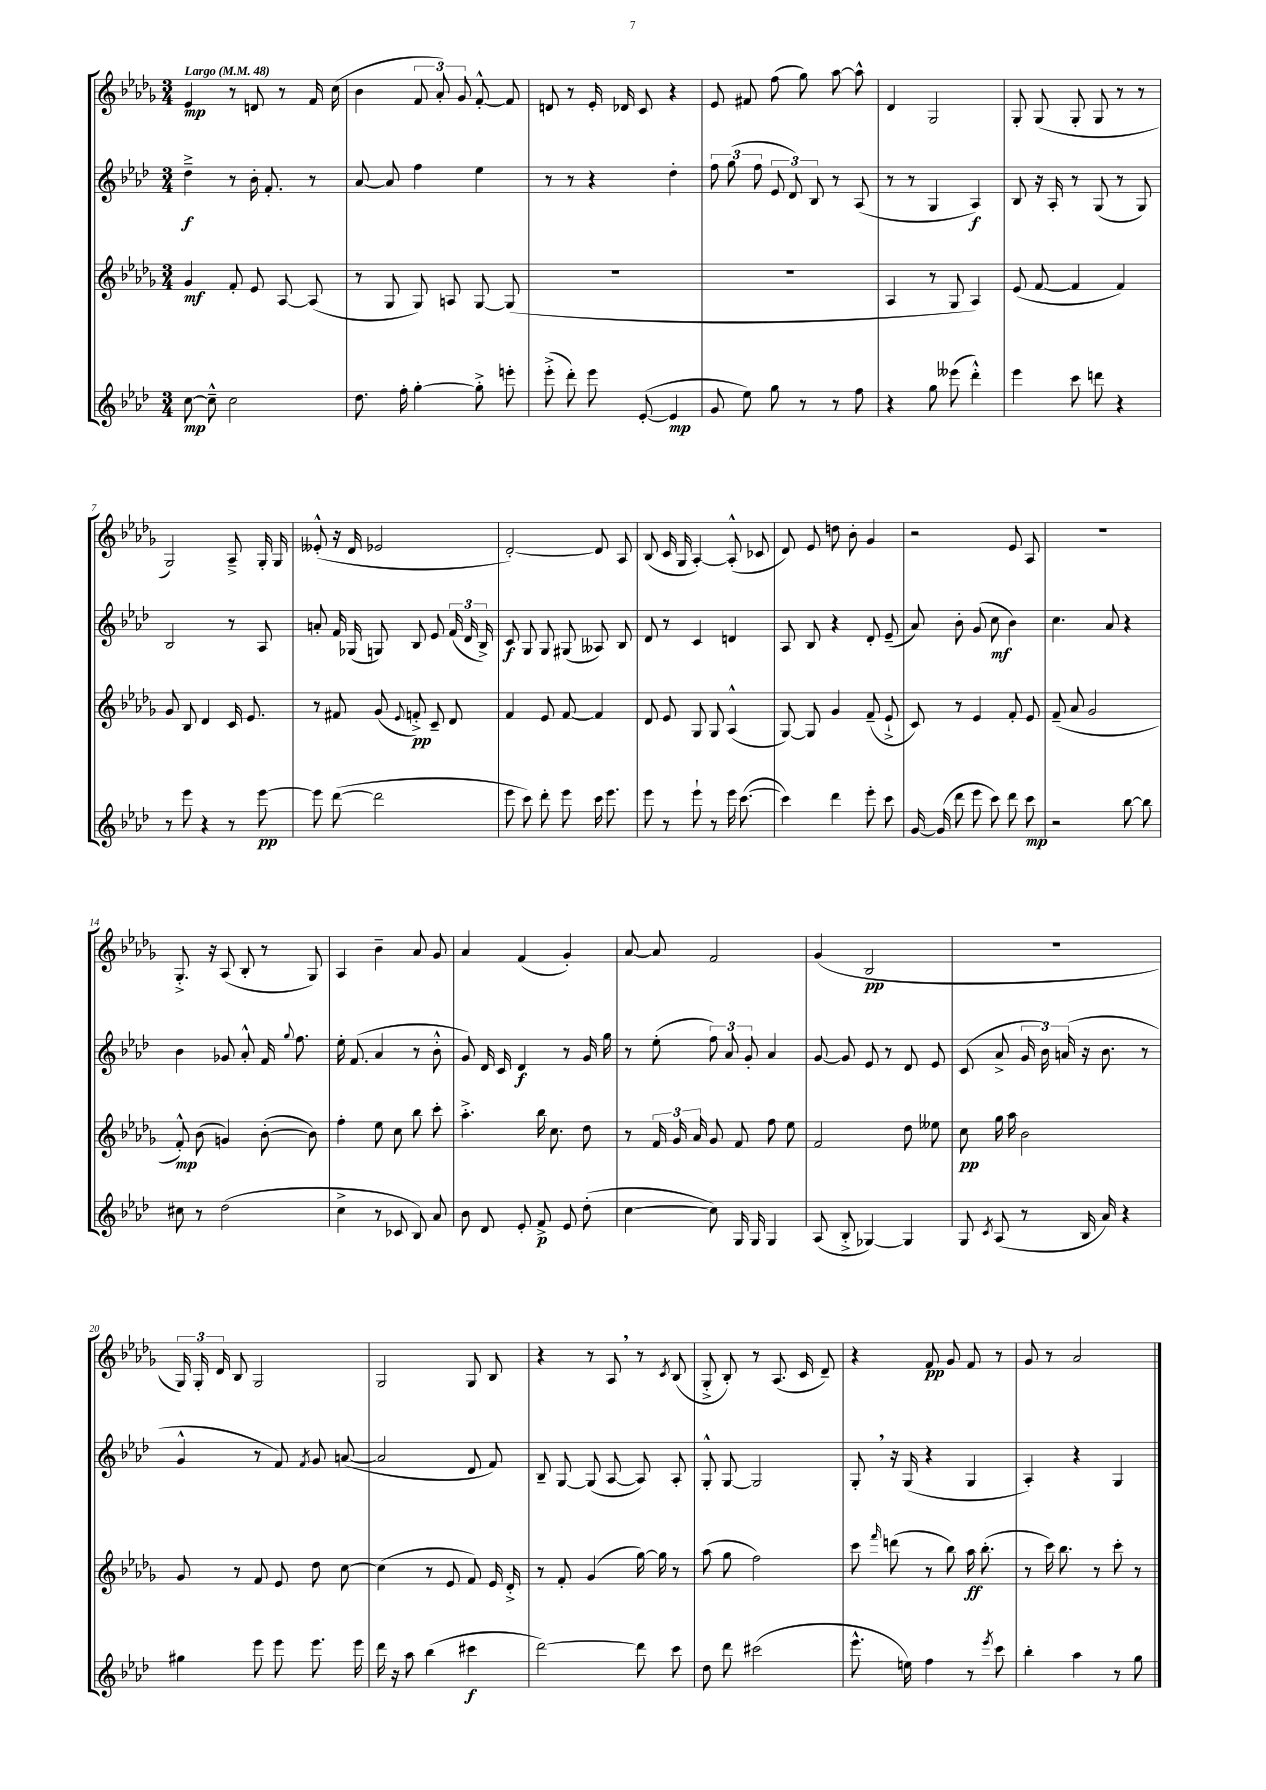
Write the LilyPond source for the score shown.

<<
\new StaffGroup <<
\new Staff = "s0" {
    \clef treble \key des \major \numericTimeSignature \time 3/4 \tempo "Largo" 4 = 48
    \autoBeamOff ees'4\mp r8 d'8 r8 f'16 c''16( |
    bes'4 \tuplet 3/2 { f'8 aes'8-.) ges'8 } f'8~-.-^ f'8 |
    d'8 r8 ees'16-. des'16 c'8 r4 |
    ees'8 fis'8 f''8( ges''8) aes''8~ aes''8-^ |
    des'4 ges2 |
    ges8-. ges8( ges8-. ges8 r8 r8 |
    ges2) aes8---> ges16-. ges16 |
    eeses'8-.-^( r16 des'16 ees'2 |
    des'2~-.) des'8 aes8 |
    bes8( c'16 ges16 aes4~-.) aes8-.-^( ces'8 |
    des'8) ees'8 d''8 bes'8-. ges'4 |
    r2 ees'8 aes8 |
    R2. |
    ges8.-.-> r16 aes8( bes8-. r8 ges8) |
    aes4 bes'4-- aes'8 ges'8 |
    aes'4 f'4( ges'4-.) |
    aes'8~ aes'8 f'2 |
    ges'4( bes2\pp |
    R2. |
    \tuplet 3/2 { ges16) ges16-. des'16 } bes8 ges2 |
    ges2 ges8 bes8 |
    r4 r8 aes8 \breathe r8 \acciaccatura { c'8 } bes8( |
    ges8-.-> bes8-.) r8 aes8.( c'16 des'8--) |
    r4 f'8\pp ges'8 f'8 r8 |
    ges'8 r8 aes'2 \bar "|." |
}
\new Staff = "s1" {
    \clef treble \key aes \major \numericTimeSignature \time 3/4
    \autoBeamOff des''4--->\f r8 bes'16-. f'8.-. r8 |
    aes'8~ aes'8 f''4 ees''4 |
    r8 r8 r4 des''4-. |
    \tuplet 3/2 { f''8 g''8( f''8 } \tuplet 3/2 { ees'8 des'8) bes8 } r8 aes8( |
    r8 r8 g4 aes4\f) |
    bes8 r16 aes16-. r8 g8( r8 g8) |
    bes2 r8 aes8 |
    a'8-. f'16 ges16( g8) bes8 ees'8 \tuplet 3/2 { f'16( des'16 bes16->) } |
    c'8\f g8 g8 gis8( aeses8) bes8 |
    des'8 r8 c'4 d'4 |
    aes8 bes8 r4 des'8-. ees'8--( |
    aes'8) bes'8-. g'8( c''8\mf bes'4) |
    c''4. aes'8 r4 |
    bes'4 ges'8 aes'8-.-^ f'16 \appoggiatura { g''8 } f''8. |
    ees''16-. f'8.( aes'4 r8 bes'8-.-^ |
    g'8) des'16 c'16 des'4\f r8 g'16 g''16 |
    r8 ees''8-.( \tuplet 3/2 { f''8) aes'8 g'8-. } aes'4 |
    g'8~ g'8 ees'8 r8 des'8 ees'8 |
    c'8( aes'8-> \tuplet 3/2 { g'16 bes'16) a'16( } r16 bes'8. r8 |
    g'4-^ r8 f'8) \acciaccatura { f'8 } g'8 a'8~( |
    a'2 des'8 f'8) |
    bes8-- g8~ g8( aes8~ aes8) aes8-. |
    g8-.-^ g8~ g2 |
    g8-. \breathe r16 g16( r4 g4 |
    aes4-.) r4 g4 \bar "|." |
}
\new Staff = "s2" {
    \clef treble \key des \major \numericTimeSignature \time 3/4
    \autoBeamOff ges'4\mf f'8-. ees'8 aes8~ aes8( |
    r8 ges8 ges8) a8 ges8~ ges8( |
    R2. |
    R2. |
    aes4 r8 ges8 aes4) |
    ees'8( f'8~ f'4 f'4) |
    ges'8 bes8 des'4 c'16 ees'8. |
    r8 fis'8 ges'8( \appoggiatura { ees'8 } f'8-.->\pp) c'8-- des'8 |
    f'4 ees'8 f'8~ f'4 |
    des'8 ees'8 ges8 ges8 aes4-^( |
    ges8~) ges8 ges'4 f'8--( ees'8-!-> |
    c'8) r8 ees'4 f'8-. ees'8 |
    f'8--( aes'8 ges'2 |
    f'8-.-^\mp) bes'8( g'4) bes'8~-.( bes'8) |
    f''4-. ees''8 c''8 bes''8 c'''8-. |
    aes''4.-.-> bes''16 c''8. des''8 |
    r8 \tuplet 3/2 { f'16 ges'16 aes'16 } ges'8 f'8 f''8 ees''8 |
    f'2 des''8 eeses''8 |
    c''8\pp ges''16 aes''16 bes'2 |
    ges'8 r8 f'8 ees'8 des''8 c''8~ |
    c''4( r8 ees'8 f'8) ees'16 des'16-.-> |
    r8 f'8-. ges'4( ges''16~) ges''16 r8 |
    aes''8( ges''8 f''2) |
    c'''8 \grace { f'''16 } d'''8( r8 bes''8) aes''16\ff bes''8.-.( |
    r8 c'''16) bes''8. r8 c'''8-. r8 \bar "|." |
}
\new Staff = "s3" {
    \clef treble \key aes \major \numericTimeSignature \time 3/4
    \autoBeamOff c''8~\mp c''8---^ c''2 |
    des''8. f''16-. g''4~-. g''8-.-> e'''8-. |
    ees'''8-.->( des'''8-.) ees'''8 ees'8~-.( ees'4\mp |
    g'8 ees''8) g''8 r8 r8 f''8 |
    r4 g''8 eeses'''8( des'''4-.-^) |
    ees'''4 c'''8 d'''8 r4 |
    r8 ees'''8 r4 r8 ees'''8~\pp |
    ees'''8 des'''8~( des'''2 |
    ees'''8 c'''8) des'''8-. ees'''8 c'''16 ees'''8. |
    ees'''8 r8 ees'''8-! r8 ees'''16 c'''8.~( |
    c'''4) des'''4 ees'''8-. c'''8 |
    g'16~ g'16( des'''8 ees'''8 c'''8) des'''8 c'''8\mp |
    r2 bes''8~ bes''8 |
    cis''8 r8 des''2( |
    c''4-> r8 ces'8 bes8) aes'8 |
    bes'8 des'8 ees'8-. f'8->\p ees'8 des''8-.( |
    c''4~ c''8) g16 g16 g4 |
    aes8( bes8-.-> ges4~) ges4 |
    g8 \acciaccatura { c'8 } aes8( r8 bes16 aes'16) r4 |
    gis''4 ees'''8 ees'''8 ees'''8. ees'''16 |
    des'''16 r16 aes''8 bes''4( cis'''4\f |
    des'''2~) des'''8 c'''8 |
    des''8 des'''8 cis'''2( |
    ees'''8.-^ e''16) f''4 r8 \acciaccatura { ees'''8 } c'''8 |
    bes''4-. aes''4 r8 g''8 \bar "|." |
}
>>
>>
